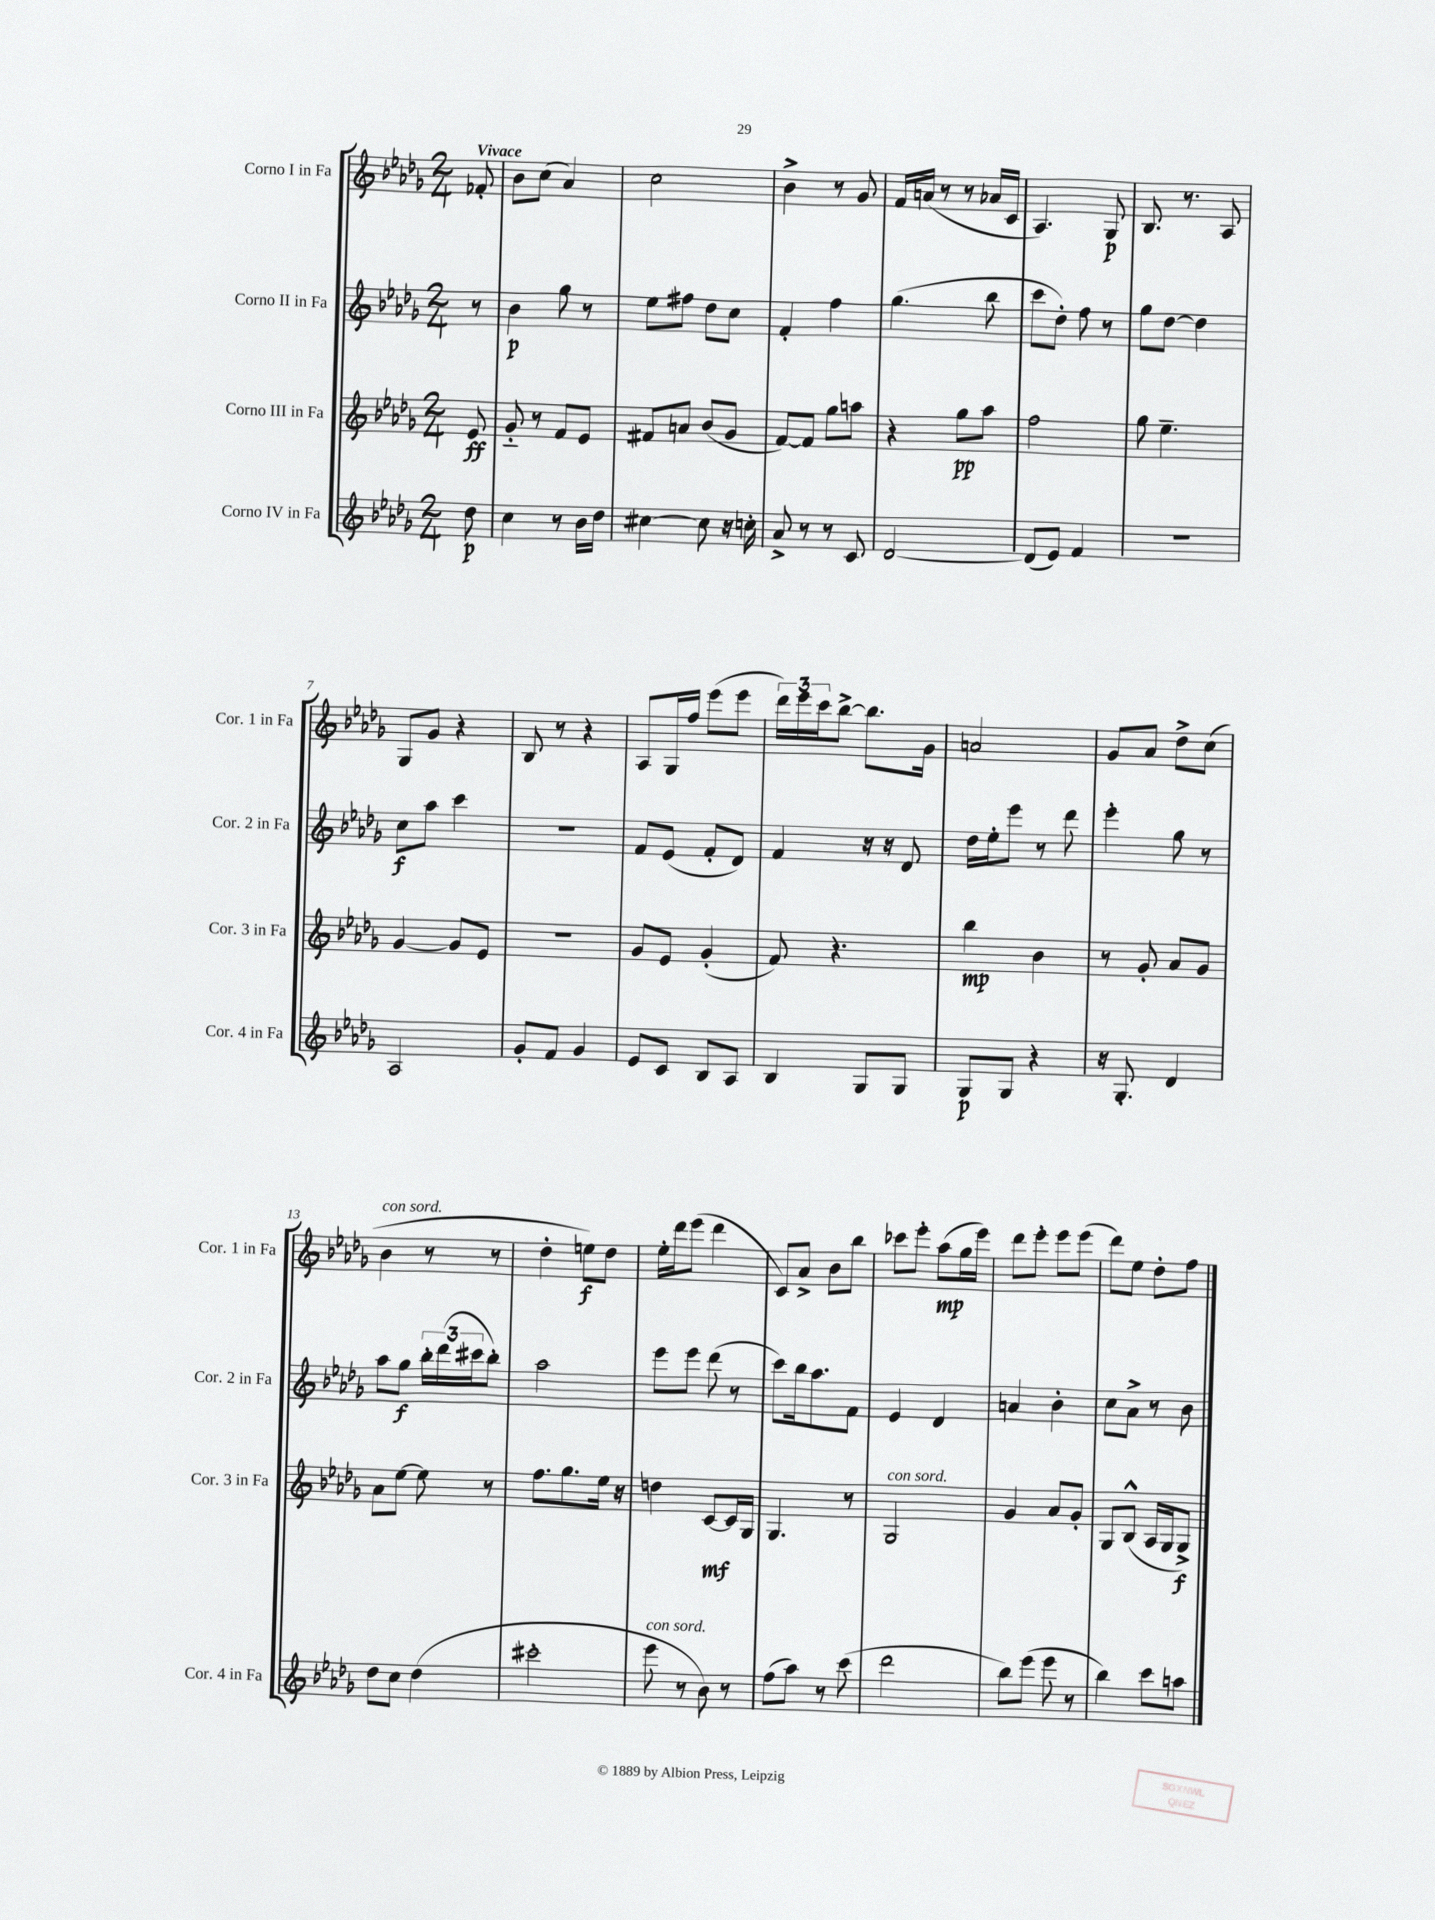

**kern	**dynam	**kern	**dynam	**kern	**dynam	**kern	**dynam
*part4	*part4	*part3	*part3	*part2	*part2	*part1	*part1
*staff4	*staff4	*staff3	*staff3	*staff2	*staff2	*staff1	*staff1
*I"Corno IV in Fa	*	*I"Corno III in Fa	*	*I"Corno II in Fa	*	*I"Corno I in Fa	*
*I'Cor. 4 in Fa	*	*I'Cor. 3 in Fa	*	*I'Cor. 2 in Fa	*	*I'Cor. 1 in Fa	*
*clefG2	*	*clefG2	*	*clefG2	*	*clefG2	*
*k[b-e-a-d-g-]	*	*k[b-e-a-d-g-]	*	*k[b-e-a-d-g-]	*	*k[b-e-a-d-g-]	*
*M2/4	*	*M2/4	*	*M2/4	*	*M2/4	*
=	=	=	=	=	=	=	=
!	!	!	!	!	!	!LO:TX:a:B:t=Vivace	!
8dd-\	p	8e-/	ff	8r	.	8f-X'/	.
=1	=1	=1	=1	=1	=1	=1	=1
4cc\	.	8g-/	.	4b-\	p	8b-\L	.
.	.	8r	.	.	.	(8cc\J	.
8r	.	8f/L	.	8gg-\	.	4a-/)	.
16b-\LL	.	8e-/J	.	8r	.	.	.
16dd-\JJ	.	.	.	.	.	.	.
=2	=2	=2	=2	=2	=2	=2	=2
[4cc#X\	.	8f#X/L	.	8ee-\L	.	2cc\	.
.	.	8an/J	.	8ff#X\J	.	.	.
8cc#\]	.	(8b-/L	.	8dd-\L	.	.	.
16r	.	8g-/J	.	8cc\J	.	.	.
16ccn'\	.	.	.	.	.	.	.
=3	=3	=3	=3	=3	=3	=3	=3
8a-^/	.	[8f/L)	.	4f'/	.	4b-^\	.
8r	.	8f/J]	.	.	.	.	.
8r	.	8gg-\L	.	4ff\	.	8r	.
8c/	.	8aan\J	.	.	.	8g-/	.
=4	=4	=4	=4	=4	=4	=4	=4
[2d-/	.	4r	.	(4.gg-\	.	16f/LL	.
.	.	.	.	.	.	(16an/JJ	.
.	.	.	.	.	.	8r	.
.	.	8gg-\L	pp	.	.	8r	.
.	.	8aa-\J	.	8bb-\	.	16a-X/LL	.
.	.	.	.	.	.	16c/JJ	.
=5	=5	=5	=5	=5	=5	=5	=5
(8d-/L]	.	2ff\	.	8ccc\L	.	4.A-/)	.
8e-/J)	.	.	.	8dd-'\J)	.	.	.
4f/	.	.	.	8ff\	.	.	.
.	.	.	.	8r	.	8G-/	p
=6	=6	=6	=6	=6	=6	=6	=6
2r	.	8gg-\	.	8gg-\L	.	8.B-/	.
.	.	4.ee-~\	.	[8dd-\J	.	.	.
.	.	.	.	.	.	8.r	.
.	.	.	.	4dd-\]	.	.	.
.	.	.	.	.	.	8A-/	.
!!LO:LB:g=z
=7	=7	=7	=7	=7	=7	=7	=7
2A-/	.	[4g-/	.	8cc\L	f	8G-/L	.
.	.	.	.	8aa-\J	.	8g-/J	.
.	.	8g-/L]	.	4ccc\	.	4r	.
.	.	8e-/J	.	.	.	.	.
=8	=8	=8	=8	=8	=8	=8	=8
8g-'/L	.	2r	.	2r	.	8B-/	.
8f/J	.	.	.	.	.	8r	.
4g-/	.	.	.	.	.	4r	.
=9	=9	=9	=9	=9	=9	=9	=9
8e-/L	.	8g-/L	.	8f/L	.	8A-/L	.
8c/J	.	8e-/J	.	(8e-/J	.	16G-/L	.
.	.	.	.	.	.	16ff/JJ	.
8B-/L	.	(4g-'/	.	8f'/L	.	(8eee-\L	.
8A-/J	.	.	.	8d-/J)	.	8eee-\J	.
=10	=10	=10	=10	=10	=10	=10	=10
4B-/	.	8f/)	.	4f/	.	24ddd-\LL)	.
.	.	.	.	.	.	24eee-\	.
.	.	.	.	.	.	24ccc\J	.
.	.	4.r	.	.	.	[8bb-^\J	.
8G-/L	.	.	.	16r	.	8.bb-\L]	.
.	.	.	.	16r	.	.	.
8G-/J	.	.	.	8d-/	.	.	.
.	.	.	.	.	.	16g-\Jk	.
=11	=11	=11	=11	=11	=11	=11	=11
8G-/L	p	4bb-\	mp	16dd-\LL	.	2an/	.
.	.	.	.	16ee-'\J	.	.	.
8G-/J	.	.	.	8eee-\J	.	.	.
4r	.	4b-\	.	8r	.	.	.
.	.	.	.	8ddd-\	.	.	.
=12	=12	=12	=12	=12	=12	=12	=12
16r	.	8r	.	4eee-'\	.	8g-/L	.
8.G-'/	.	.	.	.	.	.	.
.	.	8g-'/	.	.	.	8a-/J	.
4d-/	.	8a-/L	.	8gg-\	.	8dd-^\L	.
.	.	8g-/J	.	8r	.	(8cc\J	.
!!LO:LB:g=z
=13	=13	=13	=13	=13	=13	=13	=13
!	!	!	!	!	!	!LO:TX:a:i:t=con sord.	!
8dd-\L	.	8a-\L	.	8aa-\L	.	4b-\	.
8cc\J	.	[8ee-\J	.	8gg-\J	f	.	.
(4dd-\	.	8ee-\]	.	24bb-'\LL	.	8r	.
.	.	.	.	(24ddd-\	.	.	.
.	.	.	.	24ccc#X\J	.	.	.
.	.	8r	.	8bb-'\J)	.	8r	.
=14	=14	=14	=14	=14	=14	=14	=14
2ccc#X'\	.	8.ff\L	.	2aa-\	.	4dd-'\	.
.	.	8.gg-\	.	.	.	.	.
.	.	.	.	.	.	8een\L)	f
.	.	16ee-\Jk	.	.	.	8dd-\J	.
.	.	16r	.	.	.	.	.
=15	=15	=15	=15	=15	=15	=15	=15
!LO:TX:a:i:t=con sord.	!	!	!	!	!	!	!
8eee-\	.	4ddn\	.	8eee-\L	.	16ee-'\LL	.
.	.	.	.	.	.	16ddd-\J	.
8r	.	.	.	8eee-\J	.	(8eee-\J	.
8b-\)	.	[8c/L	mf	(8ddd-\	.	4ddd-\	.
8r	.	16c/L]	.	8r	.	.	.
.	.	16G-/JJ	.	.	.	.	.
=16	=16	=16	=16	=16	=16	=16	=16
(8ff\L	.	4.G-/	.	8ccc\L)	.	8c/L)	.
8aa-\J)	.	.	.	16bb-\k	.	8a-^/J	.
.	.	.	.	8.aa-\	.	.	.
8r	.	.	.	.	.	8b-\L	.
(8ccc\	.	8r	.	8f\J	.	8bb-\J	.
=17	=17	=17	=17	=17	=17	=17	=17
!	!	!LO:TX:a:i:t=con sord.	!	!	!	!	!
2ddd-\	.	2G-/	.	4e-/	.	8ccc-X\L	.
.	.	.	.	.	.	8eee-'\J	.
.	.	.	.	4d-/	.	(8aa-\L	mp
.	.	.	.	.	.	16gg-\L	.
.	.	.	.	.	.	16eee-\JJ)	.
=18	=18	=18	=18	=18	=18	=18	=18
8bb-\L)	.	4g-/	.	4an/	.	8ddd-\L	.
(8eee-\J	.	.	.	.	.	8eee-'\J	.
8eee-\	.	8a-/L	.	4b-'\	.	8eee-\L	.
8r	.	8g-'/J	.	.	.	(8eee-\J	.
=19	=19	=19	=19	=19	=19	=19	=19
4bb-\)	.	8G-/L	.	8cc\L	.	8ddd-\L)	.
.	.	(8B-^^/J	.	8a-^\J	.	8ee-\J	.
8ccc\L	.	16A-/LL	.	8r	.	8dd-'\L	.
.	.	16G-/J	.	.	.	.	.
8aan\J	.	8G-^/J)	f	8b-\	.	8ff\J	.
==	==	==	==	==	==	==	==
*-	*-	*-	*-	*-	*-	*-	*-
